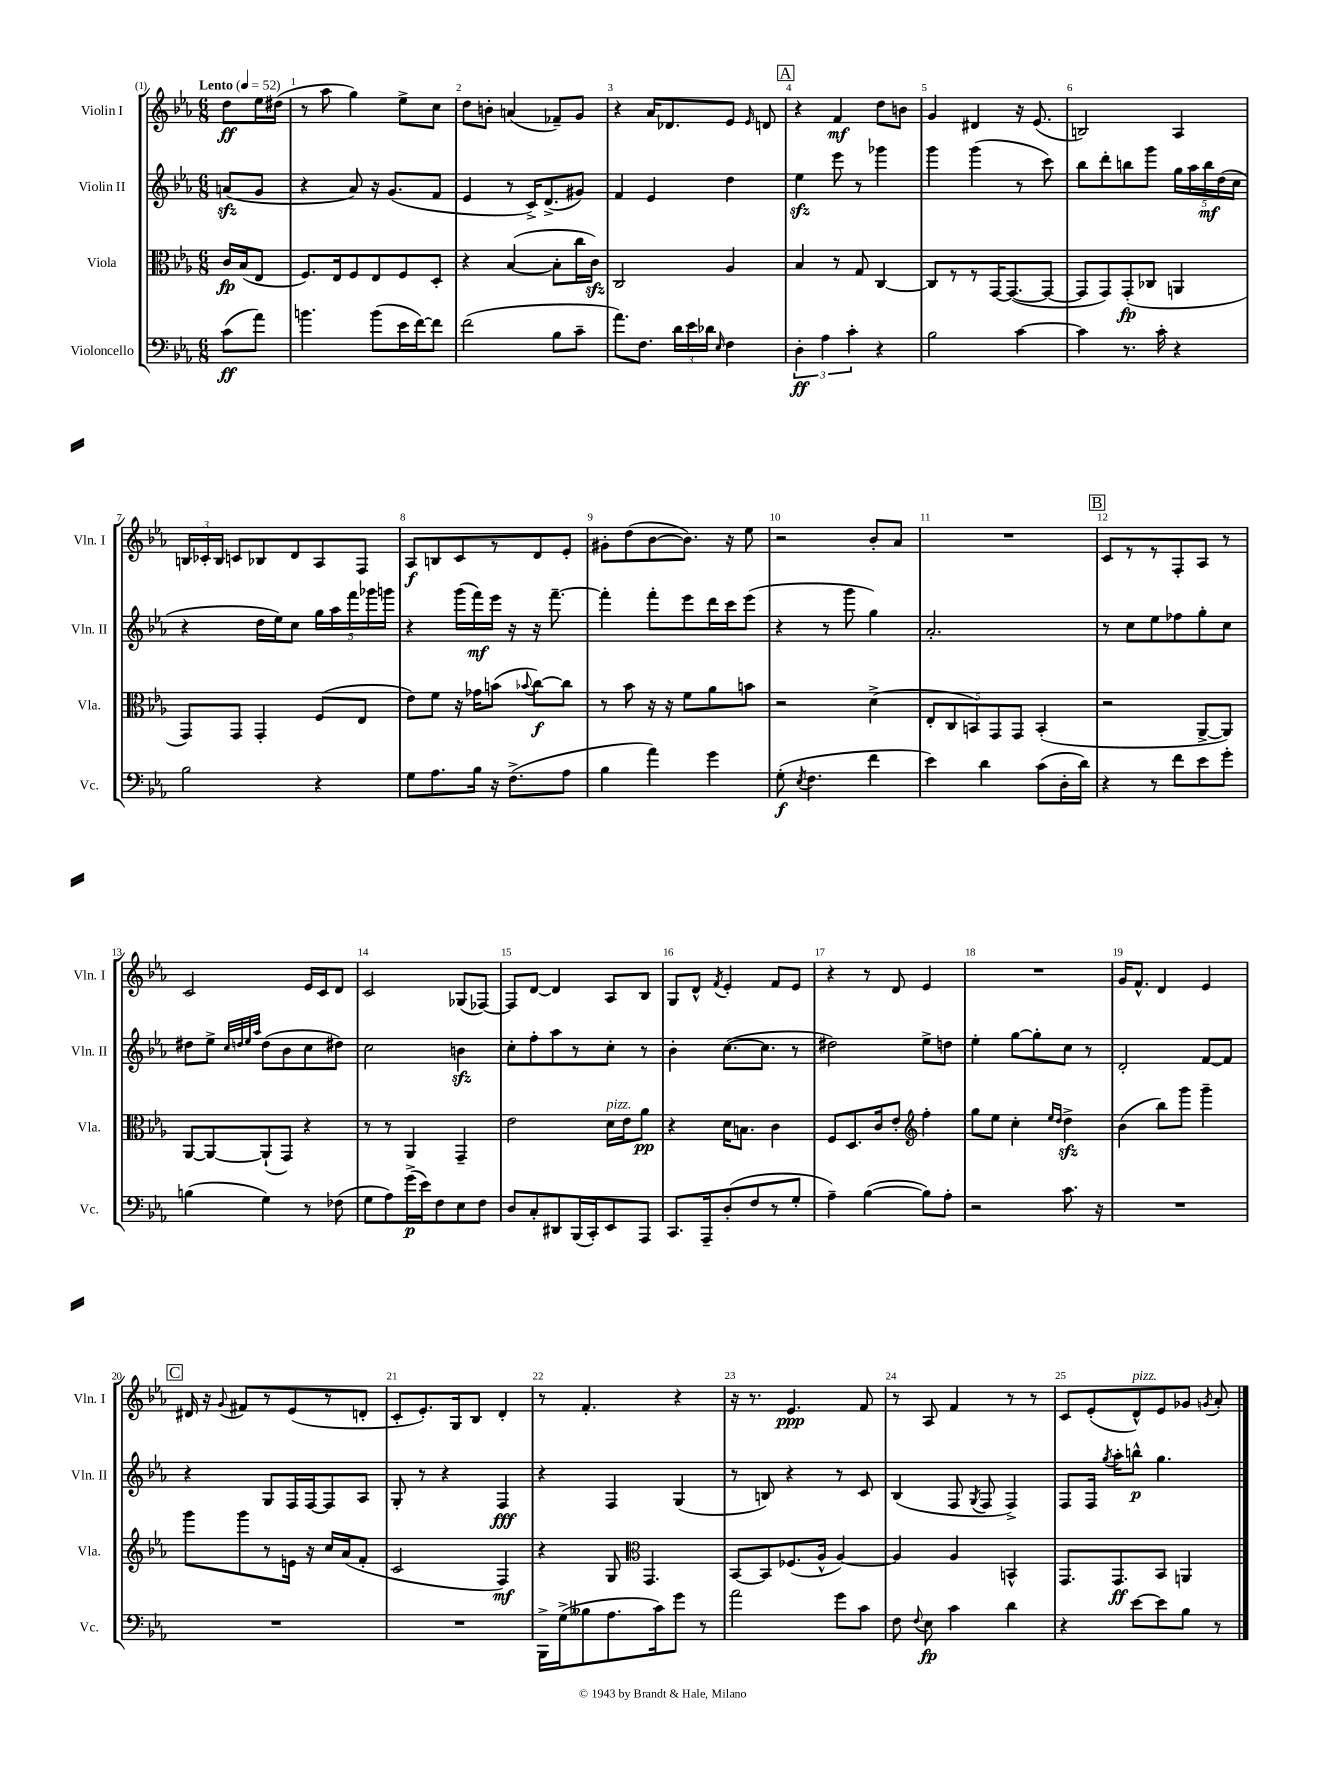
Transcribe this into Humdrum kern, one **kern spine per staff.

**kern	**dynam	**kern	**dynam	**kern	**dynam	**kern	**dynam
*part4	*part4	*part3	*part3	*part2	*part2	*part1	*part1
*staff4	*staff4	*staff3	*staff3	*staff2	*staff2	*staff1	*staff1
*I"Violoncello	*	*I"Viola	*	*I"Violin II	*	*I"Violin I	*
*I'Vc.	*	*I'Vla.	*	*I'Vln. II	*	*I'Vln. I	*
*clefF4	*	*clefC3	*	*clefG2	*	*clefG2	*
*k[b-e-a-]	*	*k[b-e-a-]	*	*k[b-e-a-]	*	*k[b-e-a-]	*
*M6/8	*	*M6/8	*	*M6/8	*	*M6/8	*
*MM52	*	*MM52	*	*MM52	*	*MM52	*
=	=	=	=	=	=	=	=
!	!	!	!	!	!	!LO:TX:a:B:t=Lento	!
(8c\L	ff	16c/LL	fp	(8anzz/L	.	8dd\L	ff
.	.	(16B-/J	.	.	.	.	.
8a-\J)	.	8E-/J	.	8g/J	.	16ee-\L	.
.	.	.	.	.	.	(16dd#X\JJ	.
=1	=1	=1	=1	=1	=1	=1	=1
4.bn\	.	8.F/L)	.	4r	.	8r	.
.	.	.	.	.	.	8aa-\	.
.	.	16E-/k	.	.	.	.	.
.	.	8F/	.	8a-/)	.	4gg\)	.
(8b\L	.	8E-/	.	16r	.	.	.
.	.	.	.	(8.g/L	.	.	.
16e-\L	.	8F/	.	.	.	8ee-^\L	.
[16f\J)	.	.	.	.	.	.	.
8f\J]	.	8D'/J	.	8f/J	.	8cc\J	.
=2	=2	=2	=2	=2	=2	=2	=2
(2f\	.	4r	.	4e-/	.	8dd\L	.
.	.	.	.	.	.	8bn'\J	.
.	.	([4B-/	.	8r	.	(4an/	.
.	.	.	.	16c^/KL)	.	.	.
.	.	.	.	(8.d^/	.	.	.
8B-\L	.	8B-'\L]	.	.	.	8f-X~/L)	.
8c~\J	.	16cc\L	.	8g#X/J)	.	8g/J	.
.	.	16czz\JJ)	.	.	.	.	.
=3	=3	=3	=3	=3	=3	=3	=3
8.a-\L)	.	2C/	.	4f/	.	4r	.
8.F\J	.	.	.	.	.	.	.
.	.	.	.	4e-/	.	16a-/KL	.
.	.	.	.	.	.	8.d-X/	.
24d\LL	.	.	.	.	.	.	.
24e-\	.	.	.	.	.	.	.
24d-X\JJ	.	.	.	.	.	.	.
16qqE-/	.	.	.	.	.	.	.
4F\	.	4A-/	.	4dd\	.	8e-/J	.
.	.	.	.	.	.	16qqe-/	.
.	.	.	.	.	.	8dn/	.
!!LO:REH:place=s1:t=A
=4	=4	=4	=4	=4	=4	=4	=4
6D'\	ff	4B-/	.	4ee-zz\	.	4r	.
6A-\	.	.	.	.	.	.	.
.	.	8r	.	8eee-\	.	4f/	mf
6c'\	.	.	.	.	.	.	.
.	.	8G/	.	8r	.	.	.
4r	.	[4C/	.	4ggg-X\	.	8dd\L	.
.	.	.	.	.	.	8bn\J	.
=5	=5	=5	=5	=5	=5	=5	=5
2B-\	.	8C/L]	.	4ggg\	.	4g/	.
.	.	8r	.	.	.	.	.
.	.	8r	.	(4ggg\	.	4d#X/	.
.	.	[16GG/K	.	.	.	.	.
.	.	(8.GG/_	.	.	.	.	.
[4c\	.	.	.	8r	.	16r	.
.	.	.	.	.	.	(8.e-/	.
.	.	8GG/J_	.	8ccc\)	.	.	.
=6	=6	=6	=6	=6	=6	=6	=6
4c\]	.	8GG/L]	.	8bb-\L	.	2Bn/)	.
.	.	8GG/)	.	8ddd'\	.	.	.
8.r	.	(8GG'/	fp	8bbn\	.	.	.
.	.	8C-X/J	.	8ggg\J	.	.	.
16c'\	.	.	.	.	.	.	.
4r	.	4AAn/	.	20gg\LL	.	4A-/	.
.	.	.	.	20aa-\	.	.	.
.	.	.	.	20bb\	mf	.	.
.	.	.	.	(20dd\	.	.	.
.	.	.	.	20cc\JJ	.	.	.
!!LO:LB:g=z
=7	=7	=7	=7	=7	=7	=7	=7
2B-\	.	8GG/L)	.	4r	.	24Bn/LL	.
.	.	.	.	.	.	24c-X'/	.
.	.	.	.	.	.	24B/JJ	.
.	.	8GG/J	.	.	.	8cn/L	.
.	.	4GG'/	.	16dd\LL	.	8B-X/	.
.	.	.	.	16ee-\J)	.	.	.
.	.	.	.	8cc\J	.	8d/	.
4r	.	(8F/L	.	20gg\LL	.	8A-/	.
.	.	.	.	20aa-\	.	.	.
.	.	.	.	20fff\	.	.	.
.	.	8E-/J	.	.	.	8F/J	.
.	.	.	.	20ggg-X\	.	.	.
.	.	.	.	20gggn\JJ	.	.	.
=8	=8	=8	=8	=8	=8	=8	=8
8G\L	.	8e-\L)	.	4r	.	8A-/L	f
8.A-\	.	8f\J	.	.	.	8Bn/	.
.	.	16r	.	(16ggg\LL	.	8c/	.
16B-\Jk	.	16g-X\KL	.	16fff\)	mf	.	.
16r	.	(8bn\J	.	16eee-\JJ	.	8r	.
(8.F^\L	.	.	.	16r	.	.	.
.	.	8qqb-X/	.	.	.	.	.
.	.	[8cc\L)	f	16r	.	8d/	.
.	.	.	.	[8.fff~\	.	.	.
8A-\J	.	8cc\J]	.	.	.	8e-'/J	.
=9	=9	=9	=9	=9	=9	=9	=9
4B-\	.	8r	.	4fff'\]	.	8g#X'\L	.
.	.	8b-\	.	.	.	(8dd\	.
4a-\)	.	16r	.	8fff'\L	.	[8b-\	.
.	.	16r	.	.	.	.	.
.	.	8f\L	.	8eee-\	.	8.b-\J])	.
4g\	.	8a-\	.	16ddd\L	.	.	.
.	.	.	.	16ccc\J	.	16r	.
.	.	8bn\J	.	(8eee-\J	.	8ee-\	.
=10	=10	=10	=10	=10	=10	=10	=10
(8G'\	f	2r	.	4r	.	2r	.
8qE-/	.	.	.	.	.	.	.
4.F\	.	.	.	.	.	.	.
.	.	.	.	8r	.	.	.
.	.	.	.	8ggg\	.	.	.
4f\	.	(4d^\	.	4gg\)	.	8b-'/L	.
.	.	.	.	.	.	8a-/J	.
=11	=11	=11	=11	=11	=11	=11	=11
4e-\)	.	10E-'/L	.	2.a-'/	.	2.r	.
.	.	10C/	.	.	.	.	.
.	.	10BBn/)	.	.	.	.	.
4d\	.	.	.	.	.	.	.
.	.	10GG/	.	.	.	.	.
.	.	10GG/J	.	.	.	.	.
(8c\L	.	(4BB'/	.	.	.	.	.
16D'\L	.	.	.	.	.	.	.
16d\JJ)	.	.	.	.	.	.	.
!!LO:REH:place=s1:t=B
=12	=12	=12	=12	=12	=12	=12	=12
4r	.	2r	.	8r	.	8c/L	.
.	.	.	.	8cc\L	.	8r	.
8r	.	.	.	8ee-\	.	8r	.
8f\L	.	.	.	8ff-X\	.	8F'/	.
8e-\	.	[8AA-^/L	.	8gg'\	.	8A-/J	.
8g'\J	.	8AA-/J])	.	8cc\J	.	8r	.
!!LO:LB:g=z
=13	=13	=13	=13	=13	=13	=13	=13
(4Bn\	.	[8AA-/L	.	8dd#X\L	.	2c/	.
.	.	8AA-/_	.	8ee-^\J	.	.	.
.	.	.	.	32qqcc/LLL	.	.	.
.	.	.	.	32qqddn/	.	.	.
.	.	.	.	32qqee-/	.	.	.
.	.	.	.	32qqaa-/JJJ	.	.	.
4G\)	.	(8AA-`/]	.	(8dd\L	.	.	.
.	.	8GG/J)	.	8b-\	.	.	.
8r	.	4r	.	8cc\	.	16e-/LL	.
.	.	.	.	.	.	16c/J	.
(8F-X\	.	.	.	8dd#X\J)	.	8d/J	.
=14	=14	=14	=14	=14	=14	=14	=14
8G\L	.	8r	.	2cc\	.	2c/	.
8A-\)	.	8r	.	.	.	.	.
(16g^\L	p	4AA-/	.	.	.	.	.
16e-\J)	.	.	.	.	.	.	.
8F\	.	.	.	.	.	.	.
8E-\	.	4GG~/	.	4bnzz\	.	(8G-X/L	.
8F\J	.	.	.	.	.	[8F-X/J)	.
=15	=15	=15	=15	=15	=15	=15	=15
8D/L	.	2e-\	.	8cc'\L	.	8F-/L]	.
8C'/	.	.	.	8ff'\	.	[8d/J	.
8DD#X/	.	.	.	8aa-\	.	4d/]	.
(16BBB-/L	.	.	.	8r	.	.	.
16CC'/J)	.	.	.	.	.	.	.
!	!	!LO:TX:a:i:t=pizz.	!	!	!	!	!
8EE-/	.	16d\LL	.	8cc'\J	.	8A-/L	.
.	.	16e-\J	.	.	.	.	.
8AAA-/J	.	8a-\J	pp	8r	.	8B-/J	.
=16	=16	=16	=16	=16	=16	=16	=16
8.CC/L	.	4r	.	4b-'\	.	8G/L	.
.	.	.	.	.	.	8d^^/J	.
16AAA-~/k	.	.	.	.	.	.	.
.	.	.	.	.	.	8qf/	.
(8D'/	.	16d\KL	.	([8.cc\L	.	4e-'/	.
.	.	8.Bn\J	.	.	.	.	.
8F/	.	.	.	.	.	.	.
.	.	.	.	8.cc\J]	.	.	.
8r	.	4c\	.	.	.	8f/L	.
8G'/J	.	.	.	8r	.	8e-/J	.
=17	=17	=17	=17	=17	=17	=17	=17
4A-~\)	.	8F/L	.	2dd#X\)	.	4r	.
.	.	8.D/	.	.	.	.	.
([4B-\	.	.	.	.	.	8r	.
.	.	16c/k	.	.	.	.	.
.	.	8e-'/J	.	.	.	8d/	.
*	*	*clefG2	*	*	*	*	*
8B-\L])	.	4ff'\	.	8ee-^\L	.	4e-/	.
8A-'\J	.	.	.	8ddn\J	.	.	.
=18	=18	=18	=18	=18	=18	=18	=18
2r	.	8gg\L	.	4ee-'\	.	2.r	.
.	.	8ee-\J	.	.	.	.	.
.	.	4cc'\	.	[8gg\L	.	.	.
.	.	.	.	8gg'\]	.	.	.
.	.	16qqee-/LL	.	.	.	.	.
.	.	16qqdd/JJ	.	.	.	.	.
8.c\	.	4ddzz^\	.	8cc\J	.	.	.
.	.	.	.	8r	.	.	.
16r	.	.	.	.	.	.	.
=19	=19	=19	=19	=19	=19	=19	=19
2.r	.	(4b-\	.	2d'/	.	16g/KL	.
.	.	.	.	.	.	8.f^^/J	.
.	.	8bb-\L)	.	.	.	4d/	.
.	.	8ggg\J	.	.	.	.	.
.	.	4ggg~\	.	[8f/L	.	4e-/	.
.	.	.	.	8f/J]	.	.	.
!!LO:LB:g=z
!!LO:REH:place=s1:t=C
=20	=20	=20	=20	=20	=20	=20	=20
2.r	.	8ggg\L	.	4r	.	16d#X/	.
.	.	.	.	.	.	16r	.
.	.	.	.	.	.	8qqg/	.
.	.	8ggg\	.	.	.	8f#X/L	.
.	.	8r	.	8G/L	.	8r	.
.	.	16en\Jk	.	16F/L	.	(8e-/	.
.	.	16r	.	[16F/J	.	.	.
.	.	16cc/LL	.	8F/]	.	8r	.
.	.	(16a-/J	.	.	.	.	.
.	.	8f'/J	.	8A-/J	.	8dn'/J	.
=21	=21	=21	=21	=21	=21	=21	=21
2.r	.	2c/	.	8G'/	.	8c'/L	.
.	.	.	.	8r	.	8.e-'/)	.
.	.	.	.	4r	.	.	.
.	.	.	.	.	.	16G/k	.
.	.	.	.	.	.	8B-/J	.
.	.	4F/)	mf	4F/	fff	4d'/	.
=22	=22	=22	=22	=22	=22	=22	=22
16BBB-^\LL	.	4r	.	4r	.	8r	.
(16G^\J	.	.	.	.	.	.	.
8B--X\	.	.	.	.	.	4.f'/	.
8.A-\	.	8G/	.	4F/	.	.	.
*	*	*clefC3	*	*	*	*	*
.	.	4.GG/	.	.	.	.	.
16c\k)	.	.	.	.	.	.	.
8g\J	.	.	.	(4G/	.	4r	.
8r	.	.	.	.	.	.	.
=23	=23	=23	=23	=23	=23	=23	=23
2a-\	.	[8BB-/L	.	8r	.	16r	.
.	.	.	.	.	.	8.r	.
.	.	8BB-/]	.	8Bn/)	.	.	.
.	.	(8.F-X/	.	4r	.	4.e-/	ppp
.	.	16A-^^/Jk	.	.	.	.	.
8g\L	.	[4A-/)	.	8r	.	.	.
8c\J	.	.	.	8c/	.	8f/	.
=24	=24	=24	=24	=24	=24	=24	=24
8F\	.	4A-/]	.	(4B-/	.	8r	.
8qqF/	.	.	.	.	.	.	.
8E-\	fp	.	.	.	.	8A-/	.
4c\	.	4A-/	.	8F/	.	4f/	.
.	.	.	.	8qG/	.	.	.
.	.	.	.	8F/	.	.	.
4d\	.	4BBn^^/	.	4F^/)	.	8r	.
.	.	.	.	.	.	8r	.
=25	=25	=25	=25	=25	=25	=25	=25
4r	.	8.GG/L	.	8F/L	.	8c/L	.
.	.	.	.	16F/Jk	.	(8e-'/	.
.	.	.	.	8qgg/	.	.	.
.	.	8.GG/	ff	16aa-'\KL	.	.	.
!	!	!	!	!	!	!LO:TX:a:i:t=pizz.	!
[8e-\L	.	.	.	8bbn^^\J	p	8d^^/)	.
8e-\]	.	8BB-/J	.	4.gg\	.	8e-/	.
8B-\J	.	4AAn/	.	.	.	8g-X/J	.
.	.	.	.	.	.	8qgn/	.
8r	.	.	.	.	.	8a-'/	.
==	==	==	==	==	==	==	==
*-	*-	*-	*-	*-	*-	*-	*-
